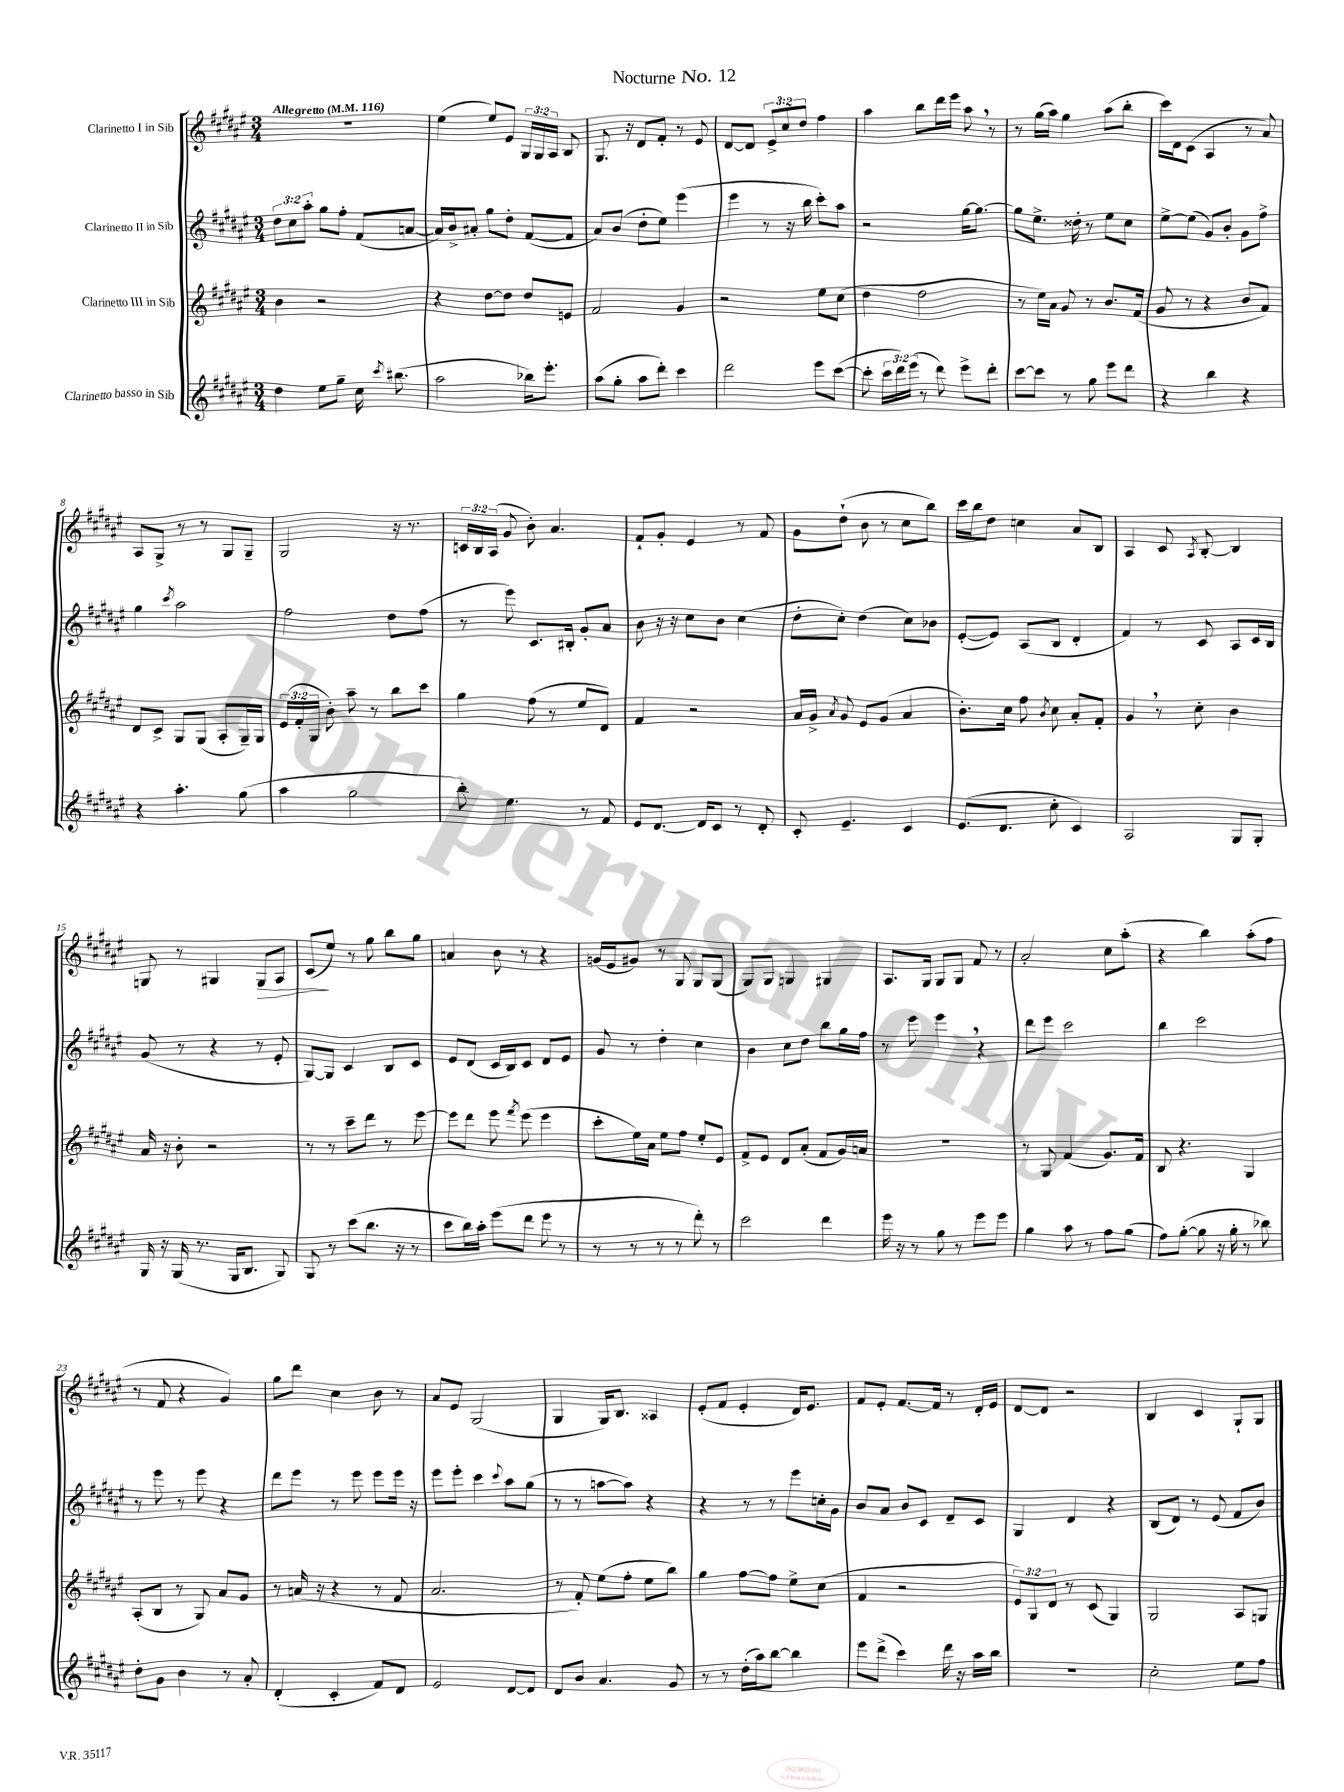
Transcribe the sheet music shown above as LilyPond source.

\header { title = "Nocturne No. 12" }
<<
\new StaffGroup <<
\new Staff = "s0" \with { instrumentName = "Clarinetto I in Sib" } {
    \clef treble \key fis \major \numericTimeSignature \time 3/4 \override Staff.TupletNumber.text = #tuplet-number::calc-fraction-text \tempo "Allegretto" 4 = 116
    \autoBeamOff R2. |
    eis''4( eis''8[) eis'8] \tuplet 3/2 { gis16[ gis16 ais16] } b8 |
    gis8. r16 dis'8[ fis'8]-. r8 eis'8 |
    dis'8[~ dis'8] \tuplet 3/2 { eis'8[-> cis''8 dis''8] } fis''4 |
    ais''4 b''8[ dis'''16 eis'''16] ais''8 \breathe r8 |
    r8 gis''16[( ais''16]) gis''4 ais''8[( b''8]-. |
    cis'''16[) dis'16 cis'8]( ais4 r8 ais'8) |
    ais8[ gis8]-> r8 r8 gis8[ gis8]-- |
    gis2 r16 r8. |
    \tuplet 3/2 { c'16[ b16 ais16]( } gis'8 b'8-.) ais'4. |
    fis'8[-! gis'8]-. eis'4 r8 fis'8 |
    gis'8[ dis''8]-!( b'8 r8 cis''8[ b''8]) |
    cis'''16[ b''16 dis''8] c''4 ais'8[ b8] |
    ais4 cis'8 \acciaccatura { ais8 } b8~-. b4 |
    g8 r8 gis4 gis8[\> ais8] |
    cis'8[\!( eis''8]) r8 gis''8 b''8[ gis''8] |
    a'4 b'8 r8 r4 |
    g'16[( eis'16 gis'8]) r8 gis8 gis8[ gis8]( |
    gis8[) gis8] g4 gis4 |
    ais8.[ gis16] gis8[ gis8] fis'8 r8 |
    ais'2-. cis''8[ ais''8]-.( |
    r4 b''4) ais''8[-.( fis''8] |
    r8 fis'8 r4 gis'4) |
    gis''8[ dis'''8] cis''4 b'8 r8 |
    ais'8[ eis'8] gis2( |
    gis4 gis16[) b8.] aisis4 |
    eis'8[-.( fis'8] eis'4-. dis'16[) eis'8.] |
    fis'8[ eis'8]-. fis'8.[~ fis'16] r8 dis'16[-. eis'16] |
    dis'8[~ dis'8] r2 |
    b4 cis'4 gis8[-! gis8] \bar "|." |
}
\new Staff = "s1" \with { instrumentName = "Clarinetto II in Sib" } {
    \clef treble \key fis \major \numericTimeSignature \time 3/4 \override Staff.TupletNumber.text = #tuplet-number::calc-fraction-text
    \autoBeamOff \tuplet 3/2 { dis''8[ cis''8 ais''8]-. } gis''8[ fis''8]-. fis'8[( a'8]~ |
    a'16[) b'16-> ais'8]-. gis''8[ dis''8]-. fis'8[~( fis'8] |
    ais'8[) b'8]( dis''8[-. eis''8]) eis'''4( |
    eis'''4 r8 r16 b''16 cis'''8[-.) ais''8] |
    r2 gis''16[~ gis''8.]~ |
    gis''8[ eis''8.]-> disis''16-. r8 eis''8[ cis''8] |
    eis''8[~-> eis''8]( gis'8[) b'8]-. gis'8[ fis''8]-> |
    gis''4 \acciaccatura { cis'''8 } ais''2 |
    fis''2 dis''8[ fis''8]( |
    r8 eis'''8) cis'8.[ bis16]-. gis'8[-. ais'8] |
    b'8 r16 r16 cis''8[ b'8] cis''4( |
    dis''8[-. cis''8]-.) dis''4( cis''8[) bes'8] |
    eis'8[~-.( eis'8]) ais8[( b8] dis'4-. |
    fis'4) r8 cis'8 ais8[ cis'16 b16] |
    gis'8( r8 r4 r8 eis'8-. |
    gis8[~) gis8] cis'4 b8[ cis'8] |
    eis'8[ dis'8]( cis'16[ b16) cis'8] dis'8[ eis'8] |
    gis'8 r8 dis''4-. cis''4 |
    b'4 cis''8[ dis''8] b''8[ gis''16 fis''16] |
    r8 eis'''8 eis'''4 \breathe r4 |
    dis'''8[ eis'''8] cis'''2 |
    b''4 cis'''2 |
    r8 eis'''8 r8 eis'''8 r4 |
    dis'''8[ eis'''8] r8 eis'''8 eis'''8[ eis'''16] r16 |
    eis'''8[ eis'''8]-. cis'''4 \appoggiatura { cis'''8 } ais''8[ gis''8]( |
    r8 r8 a''8[~ a''8]) r4 |
    r4 r8 r8 eis'''8[ c''16-. gis'16] |
    b'8[ ais'8] b'8[ cis'8] dis'8[-- cis'8] |
    gis4 dis'4 r4 |
    b8[( dis'8]) r8 eis'8( fis'8[ b'8]) \bar "|." |
}
\new Staff = "s2" \with { instrumentName = "Clarinetto III in Sib" } {
    \clef treble \key fis \major \numericTimeSignature \time 3/4 \override Staff.TupletNumber.text = #tuplet-number::calc-fraction-text
    \autoBeamOff b'4 r2 |
    r4 dis''8[~ dis''8] dis''8[ e'8] |
    fis'2 gis'4 |
    r2 eis''8[ cis''8]( |
    dis''4 fis''2 |
    r8 eis''16[) ais'16] gis'8 r8 b'8.[ fis'16]( |
    gis'8 r8 r4 b'8[ fis'8]) |
    dis'8[ cis'8]-> gis8[ gis8]( ais8[-. gis16--) gis16] |
    \tuplet 3/2 { eis'16[( fis'16-. gis16] } b'8-.) ais''8-- r8 b''8[ cis'''8] |
    gis''4 fis''8( r8 eis''8[ dis'8]) |
    fis'4 r2 |
    ais'16[ gis'16]-> \acciaccatura { ais'8 } gis'8 eis'8[ gis'8]( ais'4 |
    b'8.[-.) cis''16] fis''8 \acciaccatura { b'8 } cis''8 ais'8[-. fis'8]-. |
    gis'4 \breathe r8 cis''8-. b'4 |
    ais'16 r16 b'8-. r2 |
    r8 r8 cis'''8[-- dis'''8] r8 eis'''8~ |
    eis'''8[ dis'''8] eis'''8 \acciaccatura { fis'''8 } eis'''8( eis'''4 |
    cis'''8[-. eis''16) ais'16] eis''8[ fis''8] eis''8[-. eis'8] |
    fis'8[-> eis'8] dis'8[ ais'8]-.( fis'8[ gis'16) a'16] |
    R2. |
    r8 gis8 fis'4( gis'8.[) fis'16] |
    b8 r4. gis4 |
    ais8[-.( b8] r8 gis8) ais'8[ gis'8] |
    r8 a'16( r16 r4 r8 fis'8 |
    ais'2. |
    r8 fis'8-.) eis''8[( fis''8]-. eis''8[ b''8]) |
    gis''4 fis''8[~ fis''8] eis''8[-> cis''8]( |
    fis'4 r2 |
    \tuplet 3/2 { eis'8[) gis8 dis'8] } r8 cis'8( gis4) |
    gis2 ais8[ g8] \bar "|." |
}
\new Staff = "s3" \with { instrumentName = "Clarinetto basso in Sib" } {
    \clef treble \key fis \major \numericTimeSignature \time 3/4 \override Staff.TupletNumber.text = #tuplet-number::calc-fraction-text
    \autoBeamOff dis''4 eis''8[ gis''8]-- cis''16 \acciaccatura { cis'''8 } bis''8.( |
    ais''2 bes''16[) eis'''8.]-. |
    ais''8[( gis''8]-. ais''8[ dis'''8]-.) cis'''4 |
    dis'''2 eis'''8[ cis'''8]~( |
    cis'''8-. \tuplet 3/2 { cis'''16[ dis'''16) eis'''16]( } r8 dis'''8) eis'''8[-> dis'''8]-. |
    cis'''8[~ cis'''8] r8 gis''8 eis'''8[ dis'''8] |
    r4 b''4 r4 |
    r4 ais''4.-. gis''8( |
    ais''4 gis''2 |
    b''8-.) eis''4. r8 fis'8 |
    eis'8[ dis'8.]~ dis'16[ cis'8] r8 dis'8-. |
    cis'8-. eis'4.-- cis'4 |
    eis'8.[( dis'8.] cis''8-. cis'4) |
    ais2 gis8[ gis8]-. |
    gis16 r16 gis16( r8. gis16[ b8.] gis8) |
    gis8 r8 cis'''8[( b''8.] r16 r8 |
    cis'''8[ b''16) ais''16]-. eis'''8[( dis'''8] eis'''8 r8 |
    r8 r8 r8 r8 dis'''8-.) r8 |
    cis'''2 dis'''4 |
    eis'''16 r16 r8 gis''8 r8 eis'''8[ eis'''8] |
    gis''4 ais''8 r8 fis''8[ gis''8]( |
    fis''8[) gis''8]~-.( gis''8 r16 gis''16-. r8 bes''8) |
    dis''8[-. gis'8] b'4 r8 ais'8-. |
    dis'4-.( cis'4-. fis'8[) dis'8] |
    eis'2 dis'8[~ dis'8] |
    dis'8[ b'8] ais'4. gis'8 |
    r8 r8 dis''16[-.( ais''16) b''8]~ b''4 |
    eis'''8[ dis'''8]->( cis'''4) dis'''16 r16 ais''16[ b''16] |
    R2. |
    cis''2-. eis''8[ fis''8] \bar "|." |
}
>>
>>
